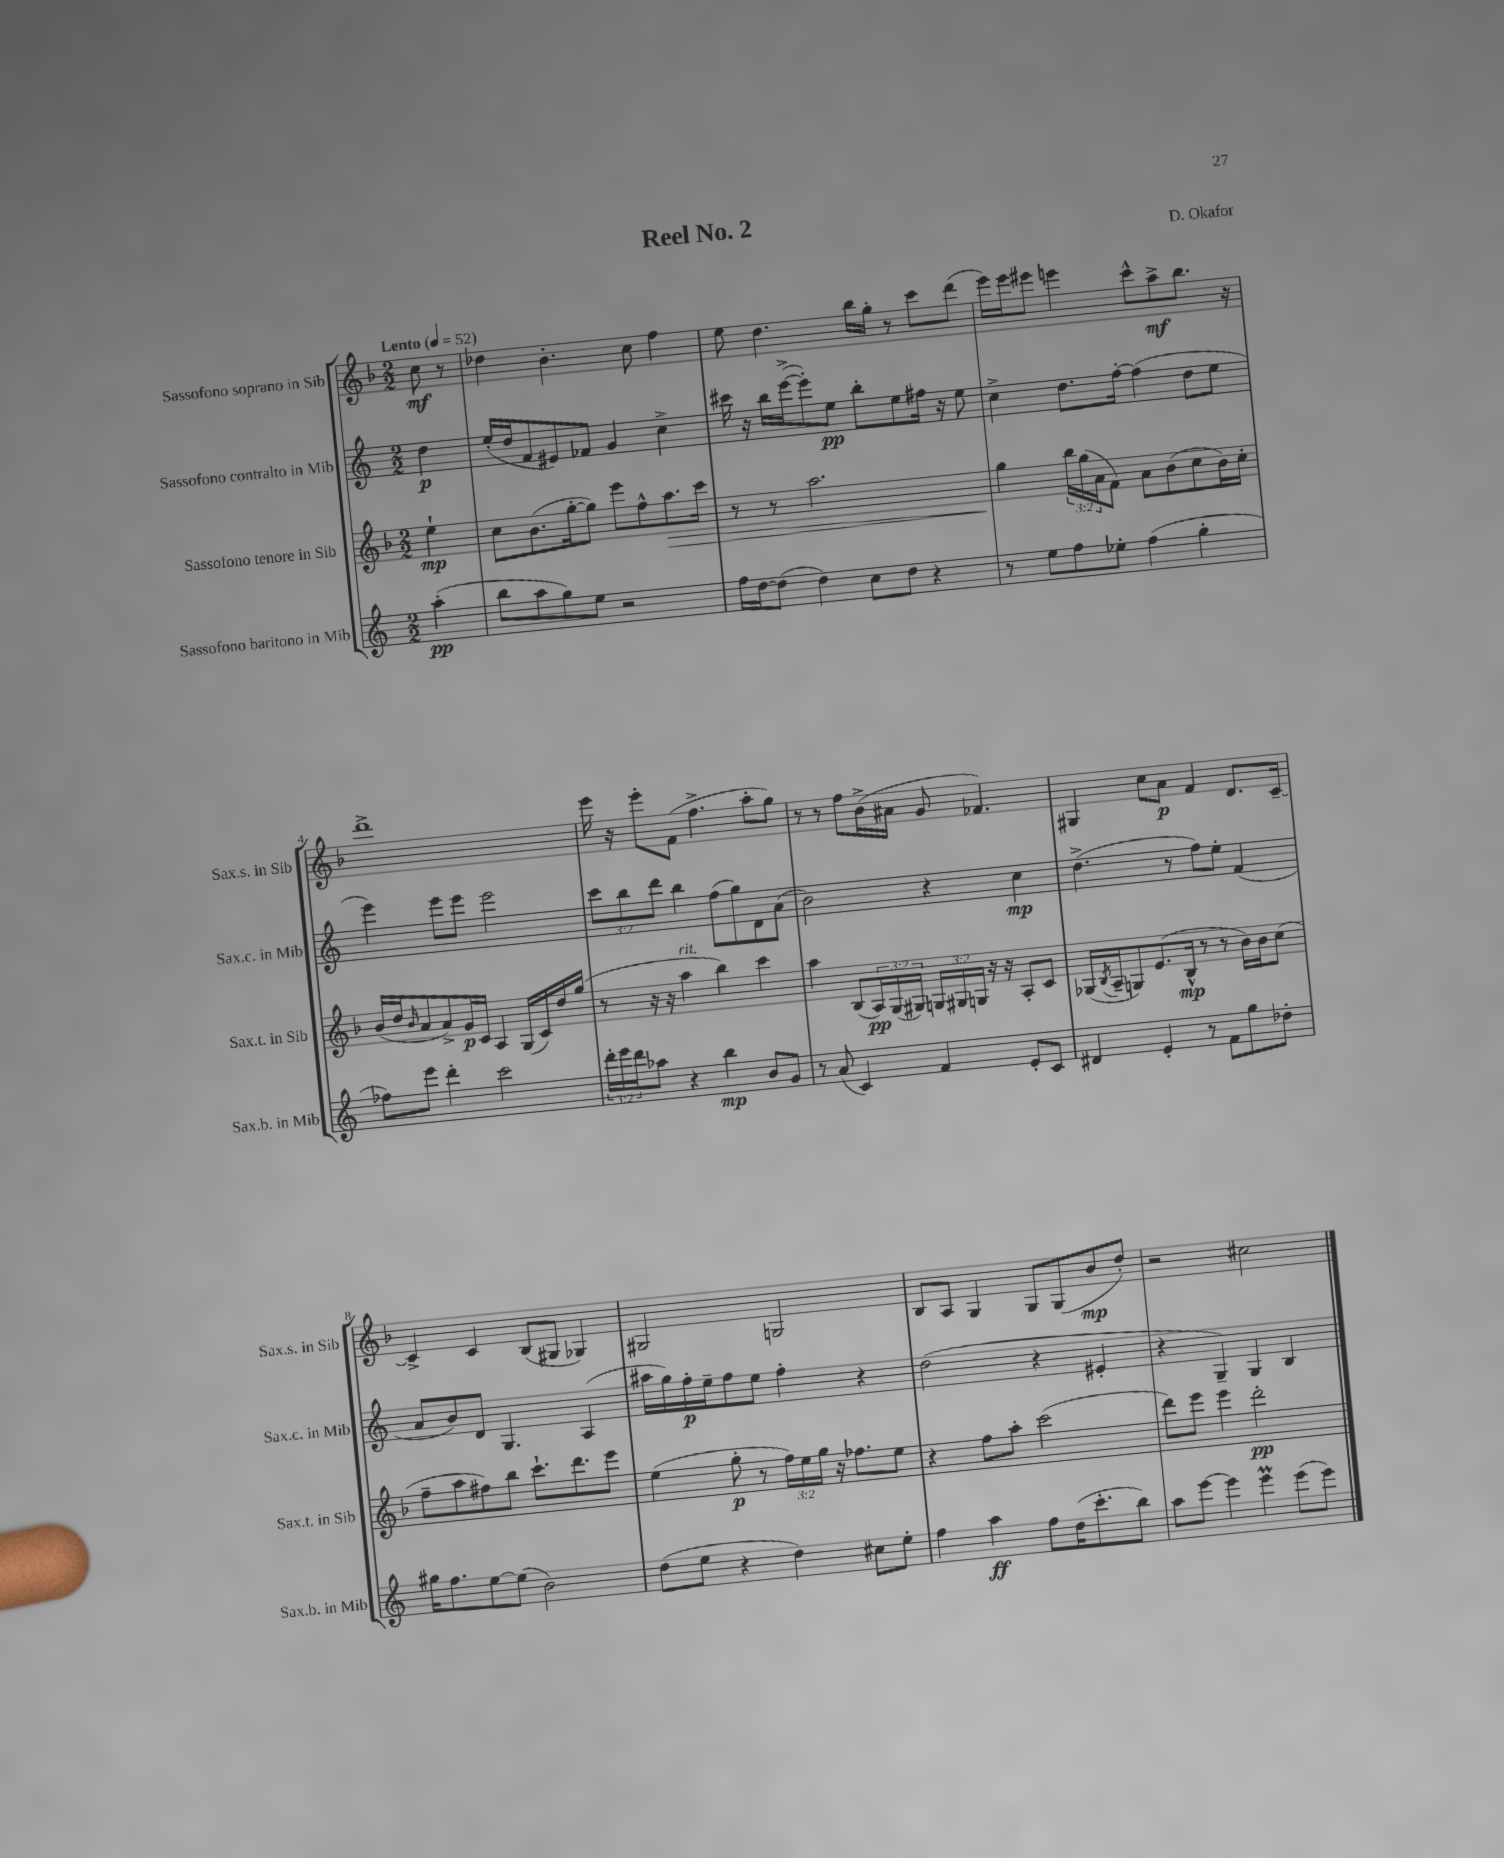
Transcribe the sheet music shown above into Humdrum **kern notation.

**kern	**kern	**kern	**kern
*staff4	*staff3	*staff2	*staff1
*clefG2	*clefG2	*clefG2	*clefG2
*k[]	*k[b-]	*k[]	*k[b-]
*M2/2	*M2/2	*M2/2	*M2/2
*MM52	*MM52	*MM52	*MM52
(4aa'\	4ee`\	4dd\	8cc\
.	.	.	8r
=	=	=	=
8bb\L	8cc\L	(16ee'/LL	4dd-\
.	.	16dd/J	.
8aa\	(8.b-\	8f/	.
8gg\)	.	8e#/)	4.b-'\
.	[16gg'\k	.	.
8ee\J	8gg\]J)	8f-/J	.
2r	8eee\L	4g/	.
.	8ff^^\	.	8cc\
.	8.aa\	4cc^\	4ff\
.	16ccc\Jk	.	.
=	=	=	=
16ff\LL	8r	16ccc#\	8ee\
[16dd\J	.	16r	.
(8dd\]J	8r	16bb\LL	4.dd\
.	.	([16eee^\J	.
4dd\)	2.aa\	8eee'\])	.
.	.	8ee\J	.
8cc\L	.	8bb'\L	16bb-\LL
.	.	.	16gg'\JJ
8dd\J	.	8ee\	8r
4r	.	16ff#\Jk	8ccc\L
.	.	16r	.
.	.	8ee\	(8ddd\J
=	=	=	=
8r	4gg\	4cc^\	16eee\LL)
.	.	.	16eee\J
8ee\L	.	.	8eee#\J
8ff\	24bb-\LL	8.dd\L	4eee\
.	(24gg\	.	.
.	24a\J	.	.
8ee-'\J	8f\J)	.	.
.	.	[16ff'\Jk	.
(4ff\	8a\L	(4ff\]	8ccc^^\L
.	(8b-\	.	8aa^\
4gg'\	8cc\	8dd\L	8.bb-\J
.	16b-\L)	8ee\J	.
.	16cc'\JJ	.	16r
=	=	=	=
8ff-\L)	(16b-/LL	4eee\)	1ddd^
.	16dd/J	.	.
.	16qqb-/	.	.
8eee\J	8a/	.	.
4ddd'\	8a^/)	8eee\L	.
.	16g/L	8eee\J	.
.	16c/JJ	.	.
2ccc\	4A/	2eee\	.
.	(16G/LL	.	.
.	16c/)	.	.
.	16dd/	.	.
.	(16gg/JJ	.	.
=	=	=	=
24ddd'\LL	8r	12ccc\L	16eee\
24eee\	.	.	.
.	.	.	16r
24ddd\J	.	12bb\	.
8aa-\J	16r	.	8eee'\L
.	.	12ddd\J	.
.	16r	.	.
4r	4aa\	4bb\	(8f\J
.	.	.	4.ff^\
4bb\	4bb-\)	(8ff\L	.
.	.	8gg\)	.
8b/L	4ccc\	8d\	8aa'\L
8g/J	.	(8a\J	8gg\J)
=	=	=	=
8r	4aa\	2b\)	8r
(8a/	.	.	8r
4c/)	(8B-/L	.	8ff\L
.	24A/L)	.	(16b-^\L
.	(24G/	.	.
.	.	.	16a#\JJ
.	24G#/JJ)	.	.
4f/	24G/LL	4r	8g/
.	24G#/	.	.
.	24G/JJ	.	.
.	16r	.	4.f-/)
.	16r	.	.
8e'/L	8A'/L	4cc\	.
8c/J	8c/J	.	.
=	=	=	=
4d#/	(16G-/LL	(4.dd^\	4G#/
.	8qB-/	.	.
.	16A~/J	.	.
.	8G/)	.	.
4e'/	(8.e/	.	8cc\L
.	.	8r	8a\J
.	16B-^^/Jk	.	.
8r	8r	8ff\L)	4f/
8f\L	8r	8ee'\J	.
8gg\	16b-\LL)	(4f/	8.d/L
.	16b-\J	.	.
8dd-'\J	(8cc\J	.	.
.	.	.	[16c~/Jk
=	=	=	=
16gg#\LK	8ff~\L	8a/L	4c^/]
8.ff\	.	.	.
.	8aa\	8b/)	.
[8ee\	8ff#\)	8d/J	4c/
(8ee\]J	8bb-\J	4.G/	.
2b\)	8.ccc`\L	.	(8B-/L
.	.	.	8G#/J
.	8.ddd\	.	.
.	.	(4A/	4G-/)
.	8eee\J	.	.
=	=	=	=
(8dd\L	(4ee\	16aa#\LL	2G#/
.	.	16gg\)	.
8ee\J	.	16ff'\	.
.	.	16ee~\J	.
4r	8gg'\	8ff\	.
.	8r	8ee\J	.
4dd\)	24ff\LL)	4ff'\	2G/
.	24ee\	.	.
.	24gg\JJ	.	.
.	16r	.	.
.	8.ff-\L	.	.
8cc#\L	.	4r	.
8ee'\J	8ee\J	.	.
=	=	=	=
4ff\	4r	(2dd\	8B-/L
.	.	.	8A/J
4aa\	8ff\L	.	4G/
.	8aa'\J	.	.
8ff\L	(2ccc\	4r	8G/L
(16dd\K	.	.	(8G/
8.ccc'\	.	.	.
.	.	4e#'/	8b-/
8bb\J)	.	.	8dd'/J)
=	=	=	=
8aa\L	8ddd\L)	4r	2r
[8eee\J	8eee\J	.	.
4eee\]	4eee\	4G~/)	.
4eee\	2ddd'\	4G/	2cc#\
(8eee\L	.	4B/	.
8eee\J)	.	.	.
==	==	==	==
*-	*-	*-	*-
